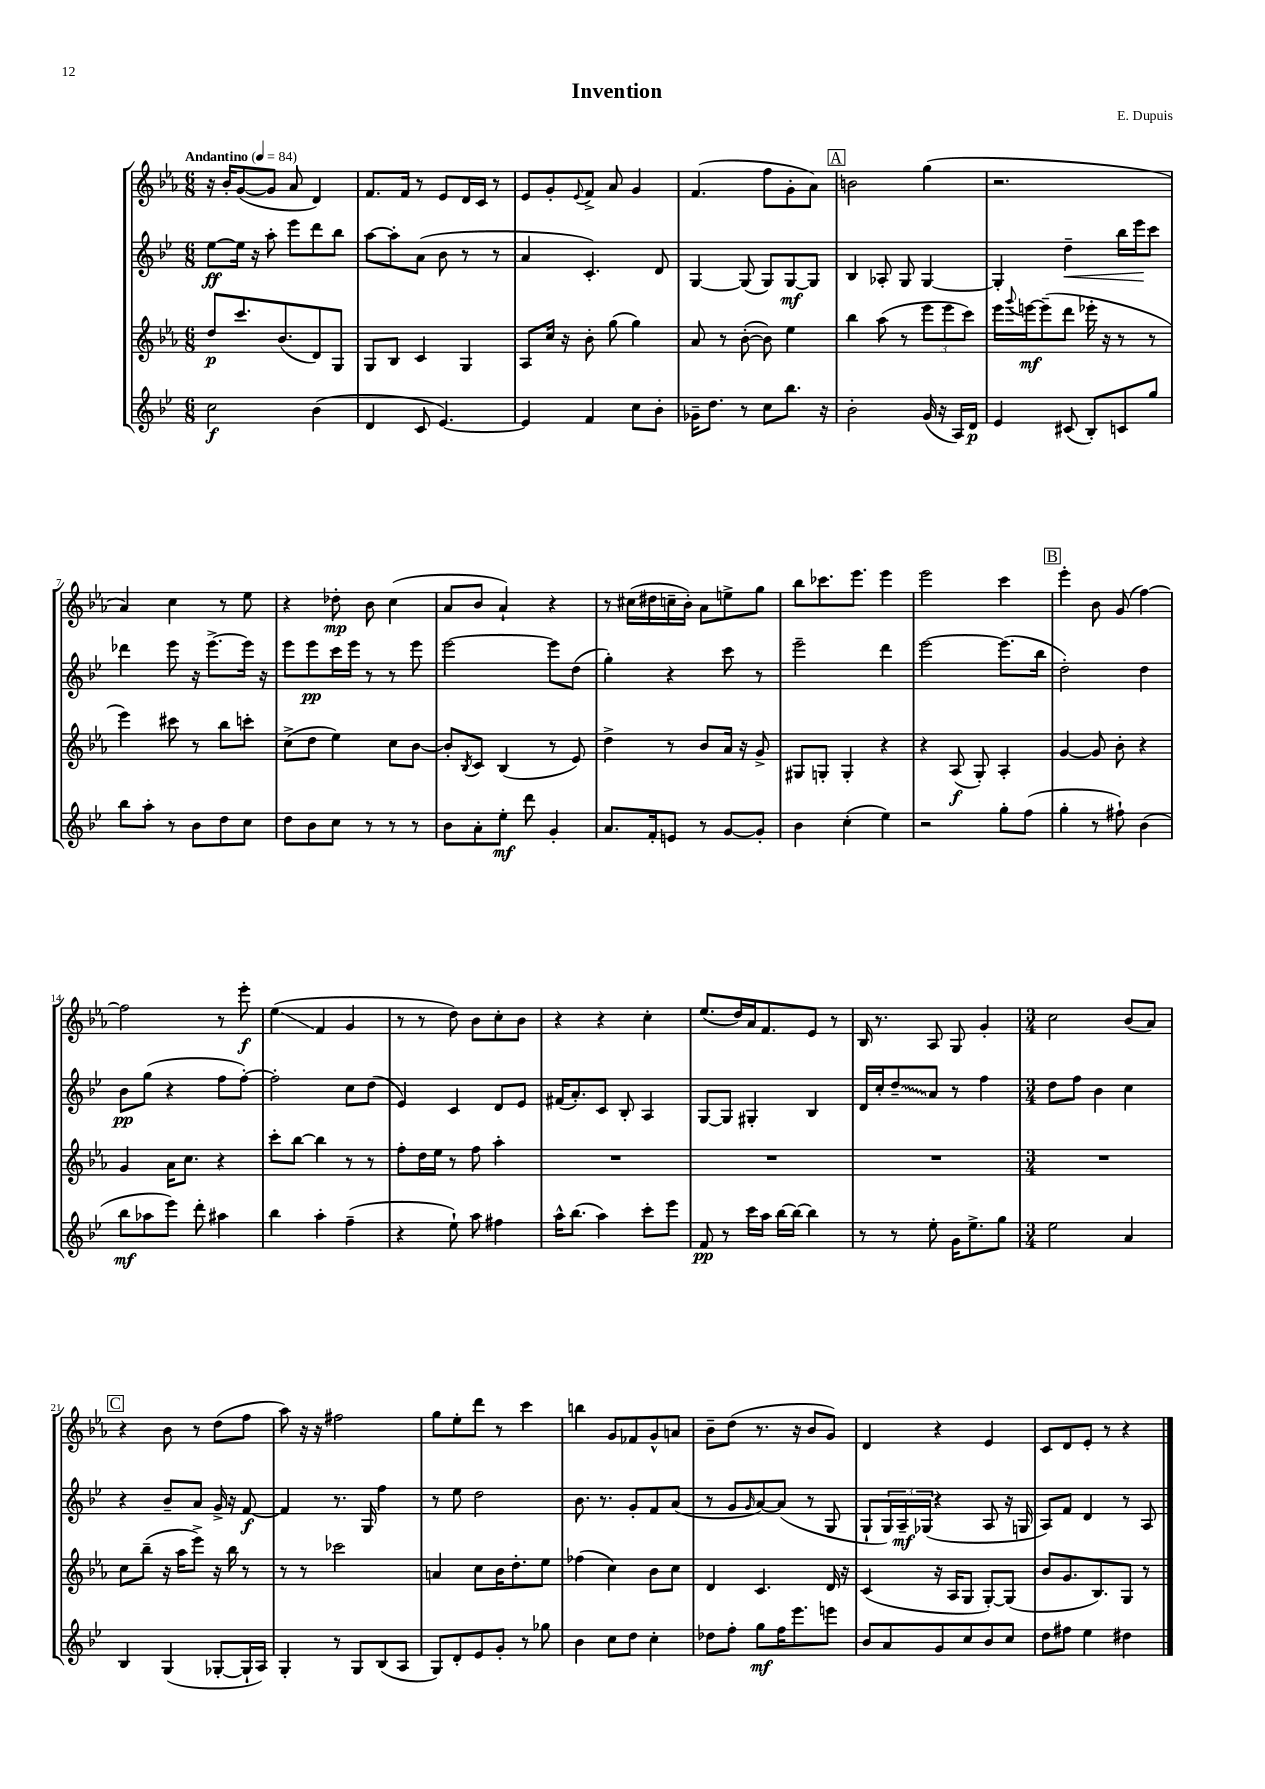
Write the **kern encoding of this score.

**kern	**kern	**kern	**kern
*staff4	*staff3	*staff2	*staff1
*clefG2	*clefG2	*clefG2	*clefG2
*k[b-e-]	*k[b-e-a-]	*k[b-e-]	*k[b-e-a-]
*M6/8	*M6/8	*M6/8	*M6/8
*MM84	*MM84	*MM84	*MM84
2cc	8dd	[8ee-	16r
.	.	.	16b-'
.	8.ccc	16ee-]	([8g
.	.	16r	.
.	.	8aa'	8g]
.	(8.b-	.	.
.	.	8eee-	8a-
(4b-	8d)	8ddd	4d)
.	8G	8bb-	.
=	=	=	=
4d	8G	[8aa	8.f
.	8B-	8aa']	.
.	.	.	16f
8c	4c	(8a	8r
[4.e-)	.	8b-	8e-
.	4G	8r	16d
.	.	.	16c
.	.	8r	8r
=	=	=	=
4e-]	8A-	4a	8e-
.	16cc	.	8g'
.	16r	.	.
.	.	.	8qqe-
4f	8b-'	4.c')	8f^
.	(8gg	.	8a-
8cc	4gg)	.	4g
8b-'	.	8d	.
=	=	=	=
16g-~	8a-	[4G	(4.f
8.dd	.	.	.
.	8r	.	.
8r	([8b-'	(8G]	.
8cc	8b-])	8G)	8ff
8.bb-	4ee-	[8G	8g'
.	.	8G]	8a-)
16r	.	.	.
=	=	=	=
2b-'	4bb-	4B-	2b
.	(8aa-	8A-'	.
.	8r	8G	.
(16g	12eee-	[4G	(4gg
16r	.	.	.
.	12eee-	.	.
16A)	.	.	.
.	12ccc)	.	.
16d	.	.	.
=	=	=	=
4e-	16eee-	4G']	2.r
.	8qqggg	.	.
.	[16eee	.	.
.	(8eee~]	.	.
(8c#	8ddd	4dd~	.
8B-')	16eee-'	.	.
.	16r	.	.
8c	8r	16bb-	.
.	.	16eee-	.
8gg	8r	8ccc	.
=	=	=	=
8bb-	4eee-)	4ddd-	4a-)
8aa'	.	.	.
8r	8ccc#	8eee-	4cc
8b-	8r	16r	.
.	.	[8.eee-^	.
8dd	8bb-	.	8r
8cc	8ccc'	16eee-]	8ee-
.	.	16r	.
=	=	=	=
8dd	(8cc^	8eee-	4r
8b-	8dd	8eee-	.
8cc	4ee-)	16ccc	8dd-'
.	.	16eee-	.
8r	.	8r	8b-
8r	8cc	8r	(4cc
8r	[8b-	8eee-	.
=	=	=	=
8b-	8b-']	[2eee-	8a-
.	8qB-	.	.
8a'	8c	.	8b-
8ee-'	(4B-	.	4a-`)
8ddd	.	.	.
4g'	8r	8eee-]	4r
.	8e-)	(8dd	.
=	=	=	=
8.a	4dd^	4gg')	8r
.	.	.	(16cc#
16f'	.	.	16dd#
8e	8r	4r	16cc~
.	.	.	16b-')
8r	8b-	.	8a-
[8g	16a-	8ccc	8ee^
.	16r	.	.
8g']	8g^	8r	8gg
=	=	=	=
4b-	8G#	2eee-~	8bb-
.	8G'	.	8.ccc-
(4cc'	4G'	.	.
.	.	.	8.eee-
4ee-)	4r	4ddd	4eee-
=	=	=	=
2r	4r	[2eee-	2eee-
.	(8A-	.	.
.	8G')	.	.
8gg'	4A-'	(8.eee-]	4ccc
(8ff	.	.	.
.	.	16bb-	.
=	=	=	=
4gg'	[4g	2dd')	4eee-'
8r	8g]	.	8b-
8ff#`)	8b-'	.	(8g
(4b-	4r	4dd	[4ff)
=	=	=	=
8bb-	4g	8b-	2ff]
8aa-	.	(8gg	.
8eee-)	16a-	4r	.
.	8.cc	.	.
8ddd'	.	.	.
4aa#	4r	8ff	8r
.	.	[8ff')	8eee-'
=	=	=	=
4bb-	8ccc'	2ff']	(4ee-
.	[8bb-	.	.
4aa'	4bb-]	.	4f
(4ff~	8r	8cc	4g
.	8r	(8dd	.
=	=	=	=
4r	8ff'	4e-)	8r
.	16dd	.	8r
.	16ee-	.	.
8ee-`)	8r	4c	8dd)
8aa	8ff	.	8b-
4ff#	4aa-'	8d	8cc'
.	.	8e-	8b-
=	=	=	=
16aa^^	2.r	(16f#	4r
(8.bb-	.	8.a')	.
4aa)	.	8c	4r
.	.	8B-'	.
8ccc'	.	4A	4cc'
8eee-	.	.	.
=	=	=	=
8f	2.r	[8G	(8.ee-
8r	.	8G]	.
.	.	.	16dd)
16ccc	.	4G#'	16a-
16aa	.	.	8.f
[16bb-	.	.	.
16bb-_	.	.	.
4bb-]	.	4B-	8e-
.	.	.	8r
=	=	=	=
8r	2.r	16d	16B-
.	.	16cc'	8.r
8r	.	8dd~	.
8ee-'	.	8a	8A-
16g	.	8r	8G
8.ee-^	.	.	.
.	.	4ff	4g'
8gg	.	.	.
=	=	=	=
*M3/4	*M3/4	*M3/4	*M3/4
2ee-	2.r	8dd	2cc
.	.	8ff	.
.	.	4b-	.
4a	.	4cc	(8b-
.	.	.	8a-)
=	=	=	=
4B-	8cc	4r	4r
.	(8bb-~	.	.
(4G	16r	8b-~	8b-
.	16aa-	.	.
.	8eee-^)	8a	8r
[8G-'	16r	16g^	(8dd
.	16bb-	16r	.
16G-`]	8r	[8f	8ff
16A)	.	.	.
=	=	=	=
4G'	8r	4f]	8aa-)
.	8r	.	16r
.	.	.	16r
8r	2ccc-	8.r	2ff#
8G	.	.	.
.	.	16G	.
(8B-	.	4ff	.
8A	.	.	.
=	=	=	=
8G)	4a	8r	8gg
8d'	.	8ee-	8ee-'
8e-	8cc	2dd	8ddd
8g'	16b-	.	8r
.	8.dd'	.	.
8r	.	.	4ccc
8gg-	8ee-	.	.
=	=	=	=
4b-	(4ff-	8.b-	4bb
.	.	8.r	.
8cc	4cc)	.	8g
8dd	.	8g'	8f-
4cc'	8b-	8f	8g^^
.	8cc	(8a	8a
=	=	=	=
8dd-	4d	8r	8b-~
8ff'	.	8g	(8dd
.	.	16qqg	.
8gg	4.c	[8a)	8.r
16ff	.	(8a]	.
8.eee-	.	.	16r
.	.	8r	8b-
8eee	16d	8G	8g)
.	16r	.	.
=	=	=	=
8b-	(4c	8G`	4d
8a	.	24G)	.
.	.	24A~	.
.	.	(24G-	.
8g	16r	4r	4r
.	16A-	.	.
8cc	8G	.	.
8b-	[8G')	8A	4e-
8cc	(8G]	16r	.
.	.	16G	.
=	=	=	=
8dd	8b-	8A)	8c
8ff#	8.g	8f	8d
4ee-	.	4d	8e-'
.	8.B-)	.	.
.	.	.	8r
4dd#	8G	8r	4r
.	8r	8A	.
==	==	==	==
*-	*-	*-	*-
